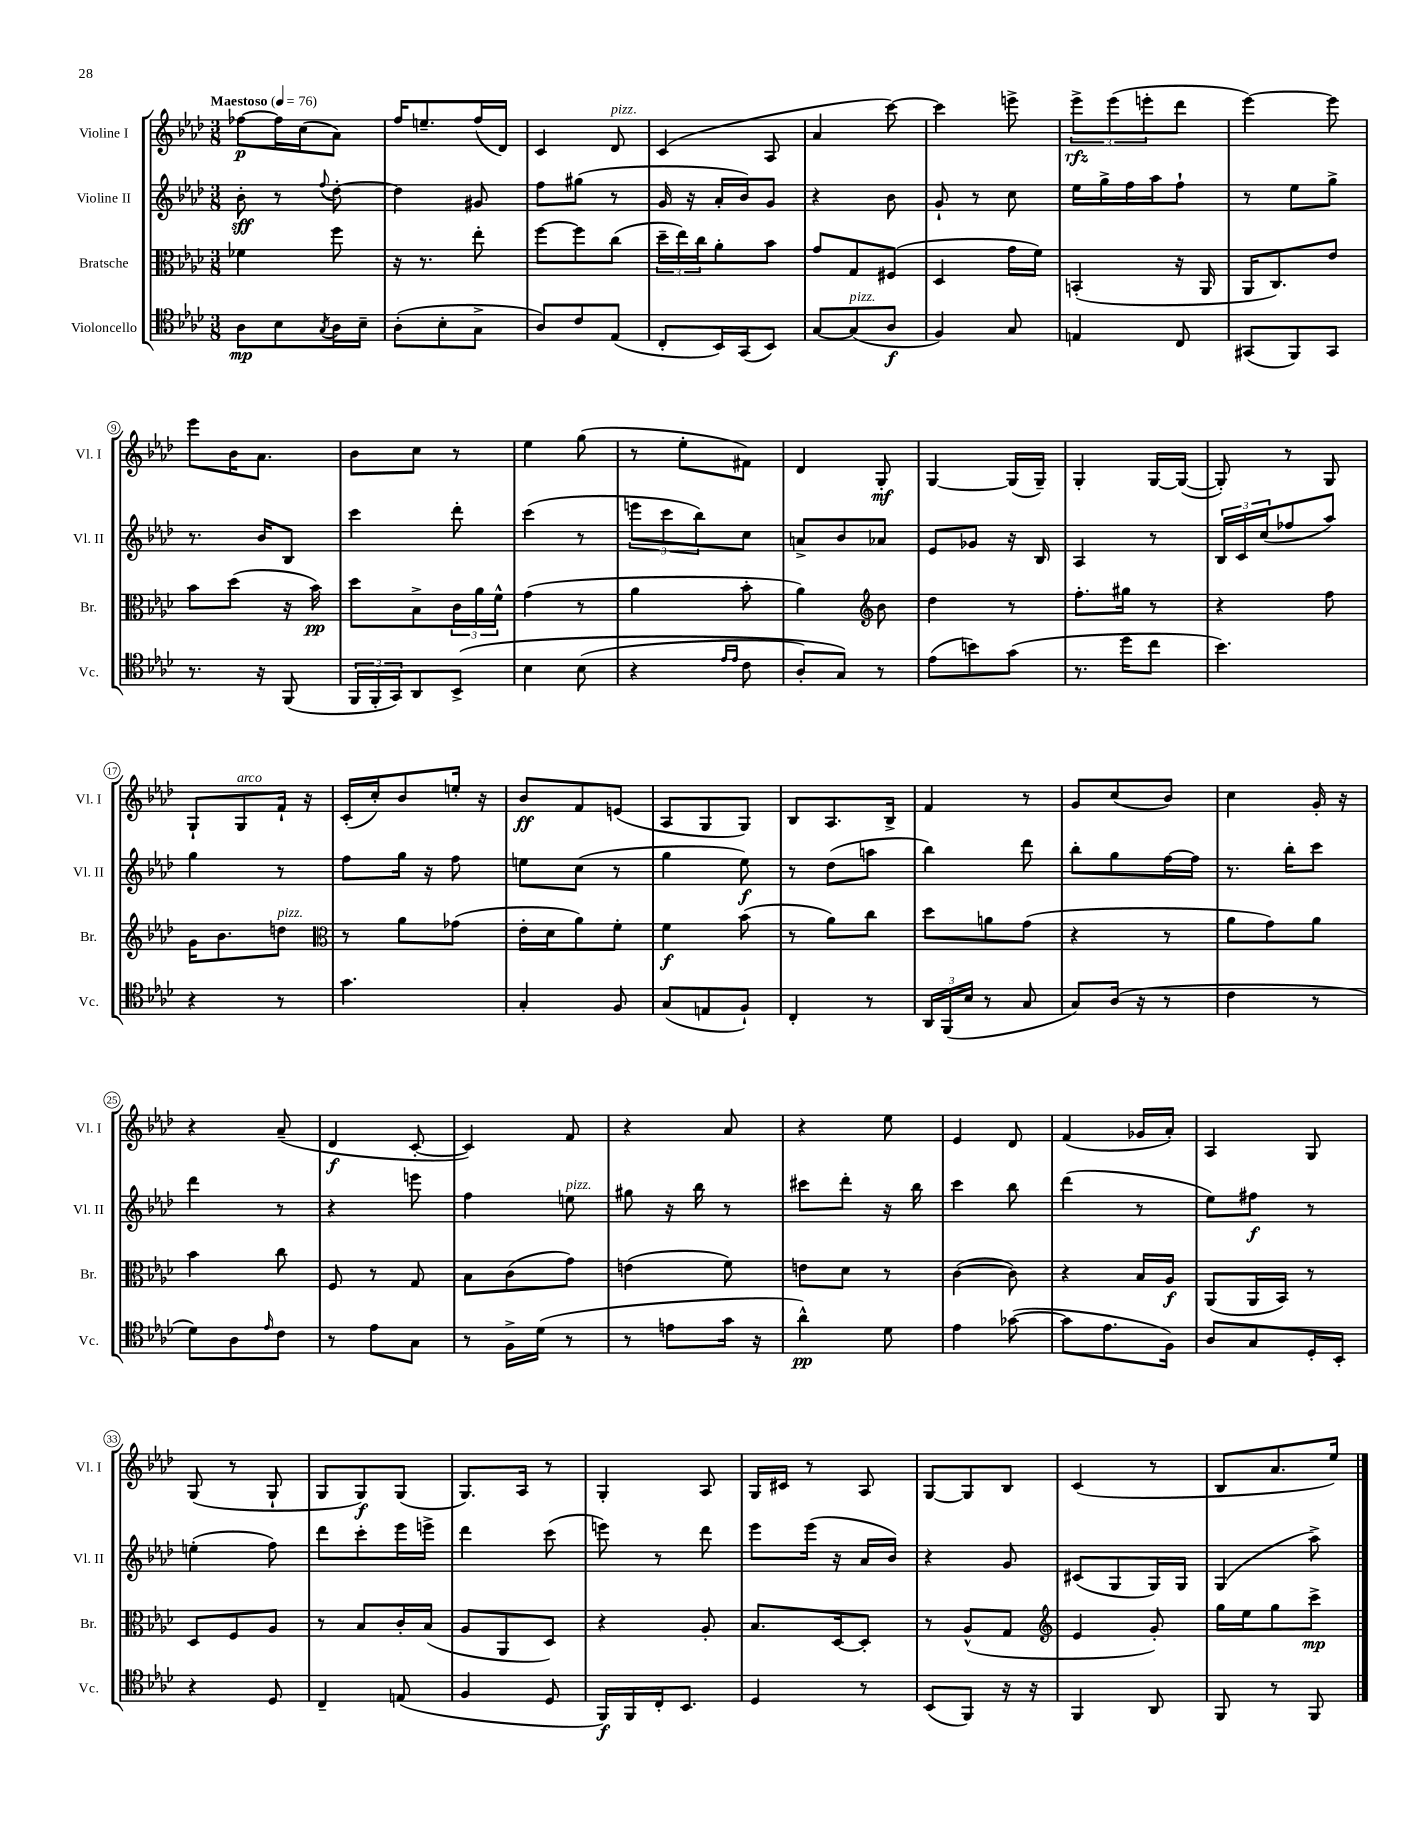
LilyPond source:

<<
\new StaffGroup <<
\new Staff = "s0" \with { instrumentName = "Violine I" shortInstrumentName = "Vl. I" } {
    \clef treble \key aes \major \numericTimeSignature \time 3/8 \tempo "Maestoso" 4 = 76
    fes''8~\p fes''16 c''16( aes'8) |
    f''16 e''8.-- f''16( des'16) |
    c'4 des'8^\markup { \italic "pizz." } |
    c'4( aes8 |
    aes'4 c'''8~) |
    c'''4 e'''8-> |
    \tuplet 3/2 { ees'''8->\rfz ees'''8( e'''8-. } des'''8 |
    ees'''4~) ees'''8 |
    ees'''8 bes'16 aes'8. |
    bes'8 c''8 r8 |
    ees''4 g''8( |
    r8 ees''8-. fis'8) |
    des'4 g8-.\mf |
    g4~ g16( g16--) |
    g4-. g16~ g16~( |
    g8-.) r8 g8 |
    g8-! g8^\markup { \italic "arco" } f'16-! r16 |
    c'16-.( c''16-.) bes'8 e''16-. r16 |
    bes'8\ff f'8 e'8( |
    aes8 g8 g8) |
    bes8 aes8. bes16-> |
    f'4 r8 |
    g'8 c''8( bes'8) |
    c''4 g'16-. r16 |
    r4 aes'8--( |
    des'4\f c'8~-. |
    c'4) f'8 |
    r4 aes'8 |
    r4 ees''8 |
    ees'4 des'8 |
    f'4( ges'16 aes'16-.) |
    aes4 g8 |
    g8( r8 g8-! |
    g8 g8\f) g8( |
    g8.) aes16 r8 |
    g4-. aes8 |
    g16 cis'16 r8 aes8 |
    g8~ g8 bes8 |
    c'4( r8 |
    bes8 aes'8. ees''16) \bar "|." |
}
\new Staff = "s1" \with { instrumentName = "Violine II" shortInstrumentName = "Vl. II" } {
    \clef treble \key aes \major \numericTimeSignature \time 3/8
    bes'8-.\sff r8 \appoggiatura { f''8 } des''8~-. |
    des''4 gis'8 |
    f''8 gis''8( r8 |
    g'16 r16 aes'16-. bes'16) g'8 |
    r4 bes'8 |
    g'8-! r8 c''8 |
    ees''16 g''16-> f''16 aes''16 f''8-! |
    r8 ees''8 g''8-> |
    r8. bes'16 bes8 |
    c'''4 des'''8-. |
    c'''4( r8 |
    \tuplet 3/2 { e'''8 c'''8 bes''8) } c''8 |
    a'8-> bes'8 aes'8 |
    ees'8 ges'8 r16 bes16 |
    aes4 r8 |
    \tuplet 3/2 { bes16 c'16 c''16( } fes''8 aes''8) |
    g''4 r8 |
    f''8 g''16 r16 f''8 |
    e''8 c''8( r8 |
    g''4 ees''8\f) |
    r8 des''8( a''8 |
    bes''4) des'''8 |
    bes''8-. g''8 f''16~ f''16 |
    r8. bes''16-. c'''8 |
    des'''4 r8 |
    r4 e'''8 |
    f''4 e''8^\markup { \italic "pizz." } |
    gis''8 r16 bes''16 r8 |
    cis'''8 des'''8-. r16 bes''16 |
    c'''4 bes''8 |
    des'''4( r8 |
    ees''8) fis''8\f r8 |
    e''4-.( f''8) |
    des'''8 c'''8-. ees'''16 e'''16-> |
    des'''4 c'''8( |
    e'''8) r8 des'''8 |
    ees'''8 ees'''16( r16 aes'16 bes'16) |
    r4 g'8 |
    cis'8( g8 g16) g16 |
    g4( aes''8->) \bar "|." |
}
\new Staff = "s2" \with { instrumentName = "Bratsche" shortInstrumentName = "Br." } {
    \clef alto \key aes \major \numericTimeSignature \time 3/8
    fes'4 f''8 |
    r16 r8. ees''8-. |
    f''8~ f''8 c''8( |
    \tuplet 3/2 { des''16-- ees''16) c''16 } aes'8-. bes'8 |
    g'8 g8 fis8( |
    des4 g'16 f'16) |
    b,4-.( r16 aes,16 |
    aes,16 c8.) ees'8 |
    bes'8 des''8( r16 bes'16\pp) |
    des''8 bes8-> \tuplet 3/2 { c'16 aes'16 f'16-^ } |
    g'4( r8 |
    aes'4 bes'8-. |
    aes'4) \clef treble bes'8 |
    des''4 r8 |
    f''8.-. gis''16 r8 |
    r4 f''8 |
    g'16 bes'8. d''8^\markup { \italic "pizz." } |
    \clef alto r8 aes'8 ges'8( |
    ees'16-. des'16 aes'8) f'8-. |
    f'4\f bes'8( |
    r8 aes'8) c''8 |
    des''8 a'8 g'8( |
    r4 r8 |
    aes'8 g'8) aes'8 |
    bes'4 c''8 |
    f8 r8 g8 |
    bes8 c'8( g'8) |
    e'4( f'8) |
    e'8 des'8 r8 |
    c'4~( c'8) |
    r4 bes16 aes16\f |
    aes,8( aes,16 bes,16) r8 |
    des8 f8 aes8 |
    r8 bes8 c'16-. bes16( |
    aes8 aes,8 des8) |
    r4 aes8-. |
    bes8. des16~ des8-. |
    r8 aes8-^( g8 |
    \clef treble ees'4 g'8-.) |
    g''16 ees''16 g''8 c'''8->\mp \bar "|." |
}
\new Staff = "s3" \with { instrumentName = "Violoncello" shortInstrumentName = "Vc." } {
    \clef tenor \key aes \major \numericTimeSignature \time 3/8
    aes8\mp bes8 \acciaccatura { g8 } aes16 bes16-- |
    aes8-.( bes8-. g8-> |
    aes8) c'8 ees8( |
    c8-. bes,16) g,16( bes,8) |
    g8~ g8^\markup { \italic "pizz." }( aes8\f |
    f4) g8 |
    e4 c8 |
    gis,8( f,8) gis,8 |
    r8. r16 f,8( |
    \tuplet 3/2 { f,16 f,16-. g,16) } aes,8 bes,8->\( |
    bes4 bes8( |
    r4 \grace { ees'16 ees'16 } c'8 |
    aes8-.) g8\) r8 |
    ees'8( b'8) g'8( |
    r8. des''16 c''8 |
    bes'4.) |
    r4 r8 |
    g'4. |
    g4-. f8 |
    g8( e8 f8-!) |
    c4-. r8 |
    \tuplet 3/2 { aes,16 f,16( bes16 } r8 g8 |
    g8) aes16( r16 r8 |
    c'4 r8 |
    des'8) aes8 \grace { ees'16 } c'8 |
    r8 ees'8 g8 |
    r8 f16-> des'16( r8 |
    r8 e'8 g'16 r16 |
    aes'4-^\pp) des'8 |
    ees'4 ges'8~( |
    ges'8 ees'8. f16) |
    aes8 g8 des16-. bes,16-. |
    r4 des8 |
    c4-- e8( |
    f4 des8 |
    f,16\f) f,16 c16-. bes,8. |
    des4 r8 |
    bes,8( f,8) r16 r16 |
    f,4 aes,8 |
    f,8 r8 f,8 \bar "|." |
}
>>
>>
\layout { \context { \Score \override BarNumber.stencil = #(make-stencil-circler 0.1 0.3 ly:text-interface::print) } }
